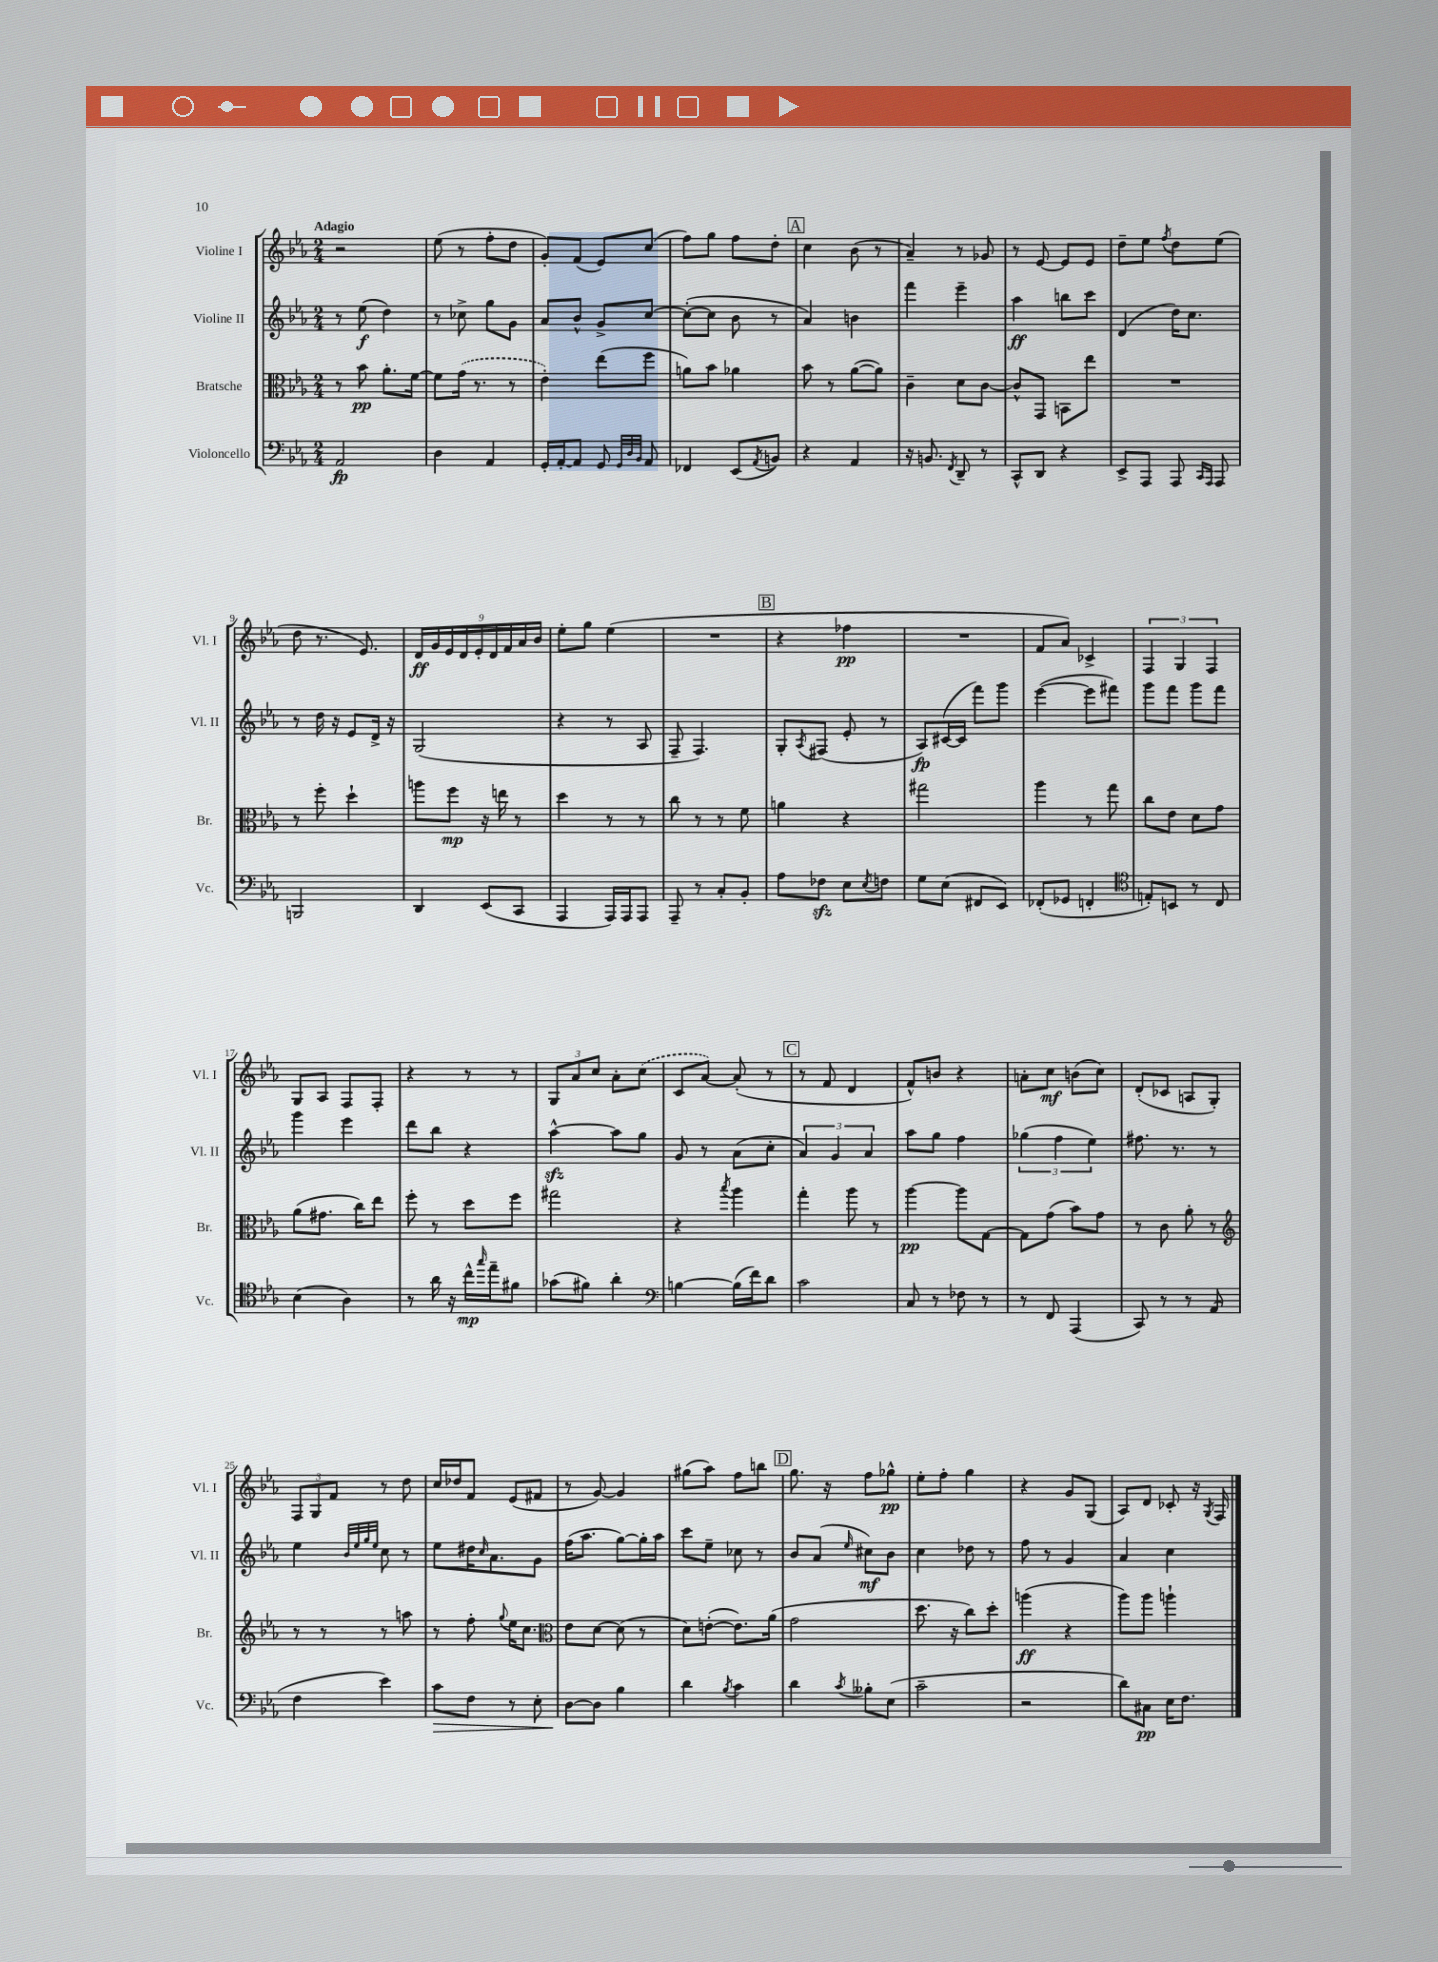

**kern	**kern	**kern	**kern
*staff4	*staff3	*staff2	*staff1
*clefF4	*clefC3	*clefG2	*clefG2
*k[b-e-a-]	*k[b-e-a-]	*k[b-e-a-]	*k[b-e-a-]
*M2/4	*M2/4	*M2/4	*M2/4
2AA-	8r	8r	2r
.	8b-	(8ee-	.
.	8.a-'	4dd)	.
.	[16f	.	.
=	=	=	=
4D	8f]	8r	(8ee-
.	(16g	8cc-^	8r
.	8.r	.	.
4AA-	.	8gg	8ff'
.	8r	8g	8dd
=	=	=	=
16GG'	4e-')	8a-	8g')
[16AA-'	.	.	.
8AA-]	.	8b-^^	(8f
8GG	(8ee-	8g^	8e-)
32qqGG	.	.	.
32qqD	.	.	.
32qqBB-	.	.	.
8AA-	8ff	[8cc	(8cc
=	=	=	=
4FF-	8a)	(8cc'_	8ff)
.	8b-	8cc]	8gg
(8EE-	4a-	8b-	8ff
8qAA-	.	.	.
8BB)	.	8r	8dd'
=	=	=	=
4r	8b-	4a-)	4cc
.	8r	.	.
4AA-	([8a-	4b	(8b-
.	8a-])	.	8r
=	=	=	=
16r	4c~	4fff	4a-~)
8.BB	.	.	.
8qFF	.	.	.
8DD~	8d	4eee-~	8r
8r	[8c	.	8g-
=	=	=	=
8CC^^	8c^^]	4aa-	8r
8DD	8GG	.	[8e-
4r	8BB	8bb	8e-]
.	8ee-	8ccc	8e-
=	=	=	=
8EE-^	2r	(4d	8dd~
8AAA-	.	.	8ee-
.	.	.	8qff
8AAA-	.	16dd)	8dd
.	.	8.cc	.
16qqCC	.	.	.
16qqAAA-	.	.	.
8AAA-	.	.	(8ee-
=	=	=	=
2BBB	8r	8r	8dd
.	8ff'	16dd	8.r
.	.	16r	.
.	4dd`	8e-	.
.	.	.	8.e-)
.	.	16d^	.
.	.	16r	.
=	=	=	=
4DD	8aa	(2G	18d
.	.	.	18g
.	.	.	18e-
.	8ff	.	.
.	.	.	18d
.	.	.	18e-'
(8EE-	16r	.	.
.	.	.	18d
.	16ee	.	.
.	.	.	18f
8CC	8r	.	.
.	.	.	18a-
.	.	.	18b-
=	=	=	=
4AAA-	4dd	4r	8ee-'
.	.	.	8gg
16AAA-)	8r	8r	(4ee-
16AAA-	.	.	.
8AAA-	8r	8A-	.
=	=	=	=
8AAA-~	8cc	8F~	2r
8r	8r	4.F)	.
8C'	8r	.	.
8BB-'	8f	.	.
=	=	=	=
8A-	4a	8G'	4r
.	.	8qA-	.
8F-	.	(8F#	.
8E-	4r	8e-'	4ff-
8qE-	.	.	.
8F	.	8r	.
=	=	=	=
8G	2gg#	8A-)	2r
(8E-	.	([16c#	.
.	.	16c#]	.
8FF#	.	8fff)	.
8EE-)	.	8ggg	.
=	=	=	=
(8FF-'	4aa-	([4eee-	8f
8GG-	.	.	8a-)
4FF'	8r	8eee-]	4c-^
.	8gg	8fff#)	.
=	=	=	=
*clefC4	*	*	*
8E')	8cc	8ggg	6F
8BB	8e-	8fff	.
.	.	.	6G
8r	8d	8ggg	.
.	.	.	6F
8C	8g	8fff	.
=	=	=	=
(4B-	(8a-	4ggg	8G
.	8.g#	.	8A-
4A-)	.	4eee-	8F
.	16cc)	.	.
.	8ee-	.	8F'
=	=	=	=
8r	8ff'	8ddd	4r
16a-	8r	8bb-	.
16r	.	.	.
16cc^^	8dd	4r	8r
16qqgg	.	.	.
16ee-~	.	.	.
8f#	8ff	.	8r
=	=	=	=
(8g-	2gg#	[4aa-^^	12G
.	.	.	12a-
8f#)	.	.	.
.	.	.	12cc
4a-'	.	8aa-]	8a-'
.	.	8gg	(8cc
=	=	=	=
*clefF4	*	*	*
[4B	4r	8g	8c
.	.	8r	[8a-)
.	8qbb-	.	.
(16B]	4aa-	(8a-	(8a-']
16f)	.	.	.
8d	.	8cc'	8r
=	=	=	=
2c	4gg'	6a-)	8r
.	.	.	8f
.	.	6g	.
.	8aa-	.	4d
.	.	6a-	.
.	8r	.	.
=	=	=	=
8C	[4aa-	8aa-	8f^^)
8r	.	8gg	8b
8F-	8aa-]	4ff	4r
8r	[8G	.	.
=	=	=	=
8r	8G]	(6gg-	8a'
8FF	(8g	.	8cc
.	.	6ff	.
(4AAA-	8b-)	.	(8b
.	.	6ee-)	.
.	8g	.	8cc)
=	=	=	=
8CC)	8r	8.ff#	(8d'
8r	8c	.	8c-
.	.	8.r	.
8r	8a-'	.	8A
(8AA-	8r	8r	8G')
=	=	=	=
*	*clefG2	*	*
4F	8r	4ee-	12F
.	.	.	12G
.	8r	.	.
.	.	.	12f
.	.	32qqb-	.
.	.	32qqee-	.
.	.	32qqgg	.
.	.	32qqee-	.
4e-)	8r	8cc	8r
.	8aa	8r	8dd
=	=	=	=
8c	8r	8ee-	16cc
.	.	.	16dd-
8F	8ff'	16dd#	8f
.	.	16qqcc	.
.	.	8.a-	.
.	8qqgg	.	.
8r	16ee-	.	(8e-
.	8.cc	.	.
8E-'	.	8g	8f#
=	=	=	=
*	*clefC3	*	*
[8D	8e-	(16ff	8r
.	.	8.aa-	.
8D]	[8d	.	[8g)
4B-	(8d]	[8gg)	4g]
.	8r	16gg']	.
.	.	16aa-	.
=	=	=	=
4d	8d)	8ccc	(8gg#
.	([8e'	8ee-~	8aa-)
8qB-	.	.	.
4c	8.e])	8cc-	8ff
.	.	8r	8bb
.	(16a-	.	.
=	=	=	=
4d	2g	8b-	8.gg
.	.	(8a-	.
.	.	.	16r
8qc	.	16qqee-	.
8B--'	.	8cc#)	8ff
(8E-	.	8b-	8gg-^^
=	=	=	=
2c~	8.dd	4cc	8ee-'
.	.	.	8ff'
.	16r	.	.
.	8cc)	8dd-	4gg
.	8dd'	8r	.
=	=	=	=
2r	(4aa	8ff	4r
.	.	8r	.
.	4r	4g	8g
.	.	.	(8G
=	=	=	=
8d)	8aa-)	4a-	8A-)
8C#	8aa-	.	8d
16E-	4aa`	4cc	8c-'
8.F	.	.	.
.	.	.	16r
.	.	.	8qG
.	.	.	16F
==	==	==	==
*-	*-	*-	*-
